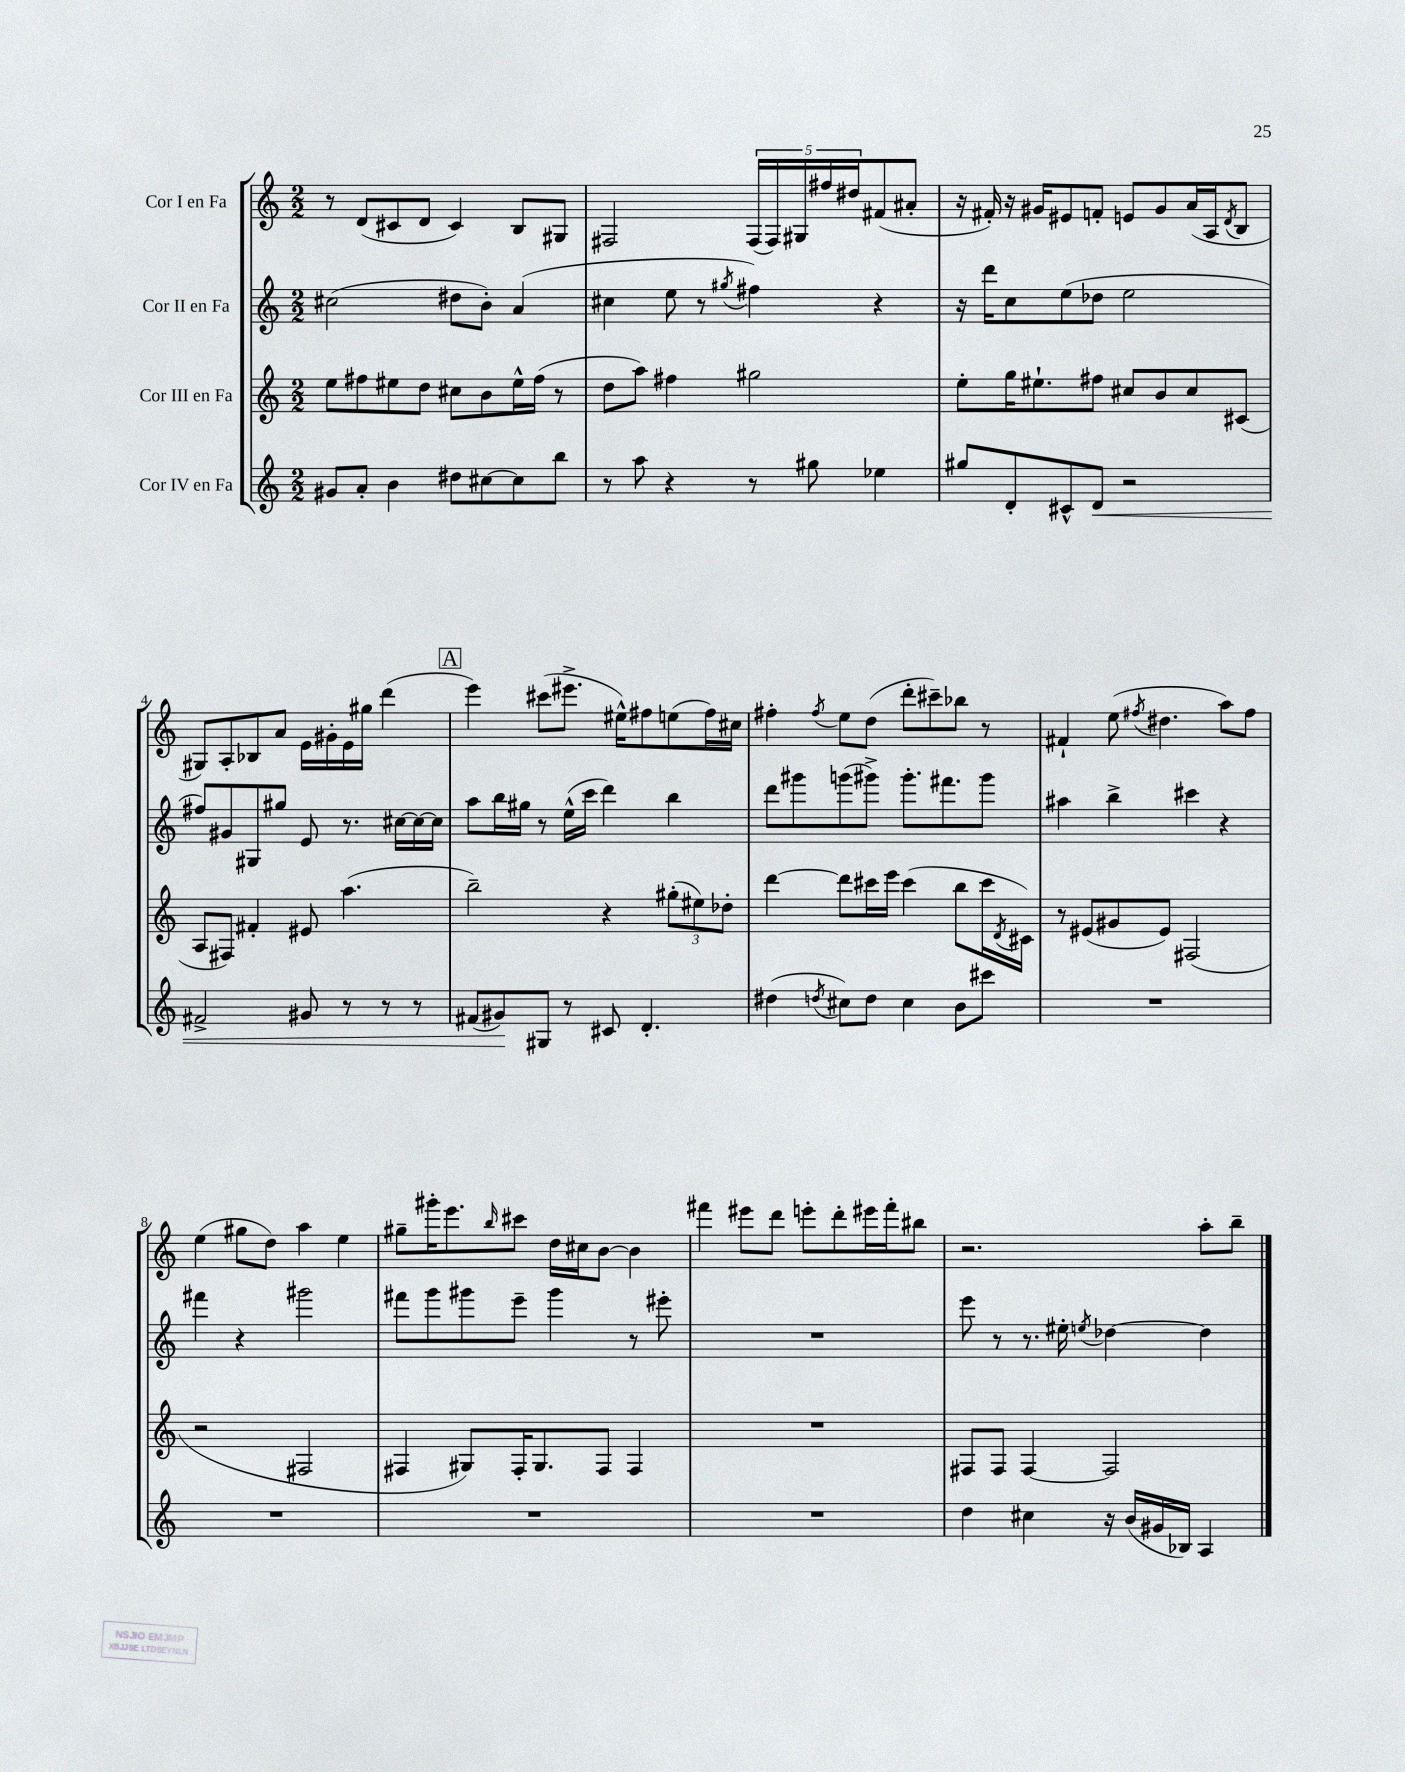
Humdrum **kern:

**kern	**kern	**kern	**kern
*staff4	*staff3	*staff2	*staff1
*clefG2	*clefG2	*clefG2	*clefG2
*k[]	*k[]	*k[]	*k[]
*M2/2	*M2/2	*M2/2	*M2/2
8g#/L	8ee\L	(2cc#\	8r
8a'/J	8ff#\	.	(8d/L
4b\	8ee#\	.	8c#/
.	8dd\J	.	8d/J
8dd#\L	8cc#\L	8dd#\L	4c#/)
[8cc#\	8b\	8b'\J)	.
8cc#\]	16ee#^^\L	(4a/	8B/L
.	(16ff#\JJ	.	.
8bb\J	8r	.	8G#/J
=	=	=	=
8r	8dd\L	4cc#\	2F#/
8aa\	8aa\J)	.	.
4r	4ff#\	8ee\	.
.	.	8r	.
.	.	8qgg#/	.
8r	2gg#\	4ff#\)	(20F#/LL
.	.	.	20F#/)
.	.	.	20G#/
8gg#\	.	.	.
.	.	.	20ff#/
.	.	.	20dd#/J
4ee-\	.	4r	(8f#/
.	.	.	8a#'/J
=	=	=	=
8gg#/L	8ee'\L	16r	16r
.	.	16ddd\LK	16f#'/)
8d'/	16gg\K	8cc\	16r
.	8.ee#`\	.	16g#/LK
8c#^^/	.	(8ee\	8e#/
8d/J	8ff#\J	8dd-\J	8f'/J
2r	8cc#/L	2ee\	8e/L
.	8b/	.	8g#/
.	8cc#/	.	(16a/L
.	.	.	16A/J
.	.	.	8qd/
.	(8c#/J	.	8B/J
=	=	=	=
2f#^/	8A/L	8ff#/L)	8G#/L)
.	8F#/J)	8g#/	8A'/
.	4f#'/	8G#/	8B-/
.	.	8gg#/J	8a/J
8g#/	8e#/	8e/	16e\LL
.	.	.	16g#'\
8r	(4.aa\	8.r	16e\
.	.	.	16gg#\JJ
8r	.	.	(4ddd\
.	.	[16cc#\LL	.
8r	.	16cc#\_	.
.	.	16cc#\]JJ	.
=	=	=	=
(8f#/L	2bb~\)	8aa\L	4eee\)
8g#/)	.	16bb\L	.
.	.	16gg#\JJ	.
8G#/J	.	8r	(8ccc#\L
8r	.	(16ee^^\LL	8.eee#^\J
.	.	16ccc\JJ	.
8c#/	4r	4ddd\)	.
.	.	.	16ee#^^\LK)
4.d'/	.	.	8ff#\
.	(12gg#'\L	4bb\	(8ee\
.	12ee#\)	.	.
.	.	.	16ff#\L)
.	12dd-'\J	.	.
.	.	.	16cc#\JJ
=	=	=	=
(4dd#\	[4ddd\	8ddd\L	4ff#'\
.	.	8ggg#\	.
8qdd/	.	.	8qff#/
8cc#\L)	8ddd\]L	(8ggg\	8ee\L
8dd\J	16ccc#\L	8ggg#^\J)	(8dd\J
.	16eee\JJ	.	.
4cc#\	(4ccc#\	8.ggg#'\L	8ddd'\L
.	.	.	8ccc#~\)
.	.	8.fff#\	.
8b\L	8bb\L	.	8bb-\J
8ccc#\J	16ccc#\L	8ggg#\J	8r
.	8qd/	.	.
.	16c#\JJ)	.	.
=	=	=	=
1r	8r	4aa#\	4f#`/
.	(8e#/L	.	.
.	8g#/	4bb^\	(8ee\
.	.	.	8qff#/
.	8e#/J)	.	4.dd#\
.	(2F#/	4ccc#\	.
.	.	4r	8aa\L)
.	.	.	8ff#\J
=	=	=	=
1r	2r	4fff#\	(4ee\
.	.	4r	8gg#\L
.	.	.	8dd\J)
.	2F#/	2ggg#\	4aa\
.	.	.	4ee\
=	=	=	=
1r	4F#/	8fff#\L	8gg#~\L
.	.	8ggg\	16ggg#'\K
.	.	.	8.eee\
.	8G#/L)	8ggg#\	.
.	.	.	16qqbb/
.	16F#'/K	8eee~\J	8ccc#\J
.	8.G#/	.	.
.	.	4ggg#\	16dd\LL
.	.	.	16cc#\J
.	8F#/J	.	[8b\J
.	4F#/	8r	4b\]
.	.	8eee#'\	.
=	=	=	=
1r	1r	1r	4fff#\
.	.	.	8eee#\L
.	.	.	8ddd\J
.	.	.	8eee'\L
.	.	.	8ddd'\
.	.	.	16eee#\L
.	.	.	16fff#'\J
.	.	.	8bb#\J
=	=	=	=
4dd\	8F#/L	8eee\	2.r
.	8F#/J	8r	.
4cc#\	[4F#/	8.r	.
.	.	16ee#'\	.
.	.	8qee/	.
16r	2F#/]	[4dd-\	.
(16b/LL	.	.	.
16g#/	.	.	.
16B-/JJ)	.	.	.
4A/	.	4dd-\]	8aa'\L
.	.	.	8bb~\J
==	==	==	==
*-	*-	*-	*-
